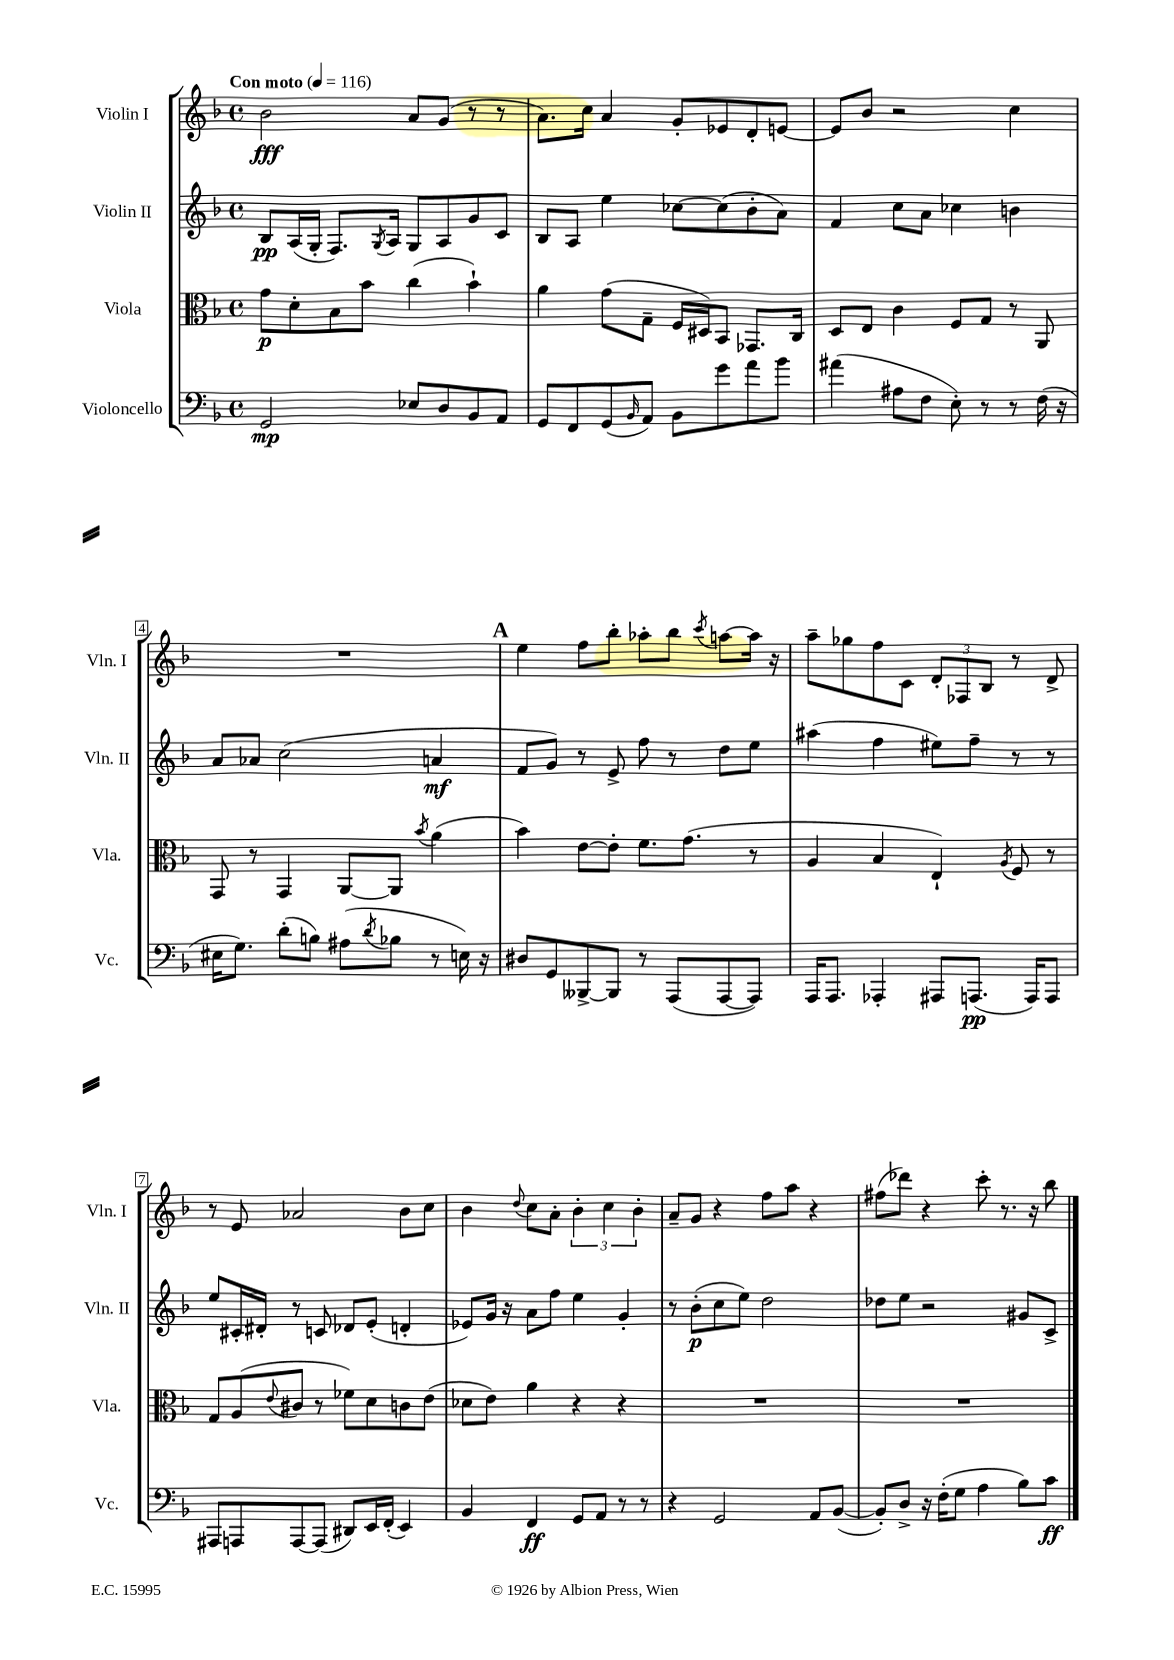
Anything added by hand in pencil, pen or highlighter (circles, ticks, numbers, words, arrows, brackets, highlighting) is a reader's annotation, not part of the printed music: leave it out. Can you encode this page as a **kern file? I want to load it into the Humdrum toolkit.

**kern	**kern	**kern	**kern
*staff4	*staff3	*staff2	*staff1
*clefF4	*clefC3	*clefG2	*clefG2
*k[b-]	*k[b-]	*k[b-]	*k[b-]
*M4/4	*M4/4	*M4/4	*M4/4
*met(c)	*met(c)	*met(c)	*met(c)
*MM116	*MM116	*MM116	*MM116
2GG	8g	8B-	2b-
.	8d'	(16A	.
.	.	16G'	.
.	8B-	8.F)	.
.	8b-	.	.
.	.	8qG	.
.	.	16A	.
8E-	(4cc	8G	8a
8D	.	8A	(8g
8BB-	4b-`)	8g	8r
8AA	.	8c	8r
=	=	=	=
8GG	4a	8B-	8.a)
8FF	.	8A	.
.	.	.	16cc
(8GG	(8g	4ee	4a
16qqBB-	.	.	.
8AA)	8G~	.	.
8BB-	16F	[8cc-	8g'
.	16D#)	.	.
8g	8BB-	(8cc-]	8e-
8a	8.GG-	8b-'	8d'
8b-	.	8a)	[8e
.	16C	.	.
=	=	=	=
(4a#	8D	4f	8e]
.	8E	.	8b-
8A#	4c	8cc	2r
8F	.	8a	.
8E')	8F	4cc-	.
8r	8G	.	.
8r	8r	4b	4cc
(16F	8AA	.	.
16r	.	.	.
=	=	=	=
16E#	8GG	8a	1r
8.G)	.	.	.
.	8r	8a-	.
(8d'	4GG	(2cc	.
8B)	.	.	.
(8A#	[8AA	.	.
8qd	.	.	.
8B-	8AA]	.	.
.	8qb-	.	.
8r	(4a	4a	.
16E)	.	.	.
16r	.	.	.
=	=	=	=
8D#	4b-)	8f	4ee
8GG	.	8g)	.
[8BBB--^	[8e	8r	8ff
8BBB--]	8e']	8e^	8bb-'
8r	8.f	8ff	8aa-'
(8AAA	.	8r	8bb-
.	(8.g	.	.
.	.	.	8qccc
[8AAA	.	8dd	[8aa
8AAA])	8r	8ee	16aa]
.	.	.	16r
=	=	=	=
16AAA	4A	(4aa#	8aa~
8.AAA	.	.	.
.	.	.	8gg-
4AAA-'	4B-	4ff	8ff
.	.	.	8c
8AAA#	4E`)	8ee#)	12d'
.	.	.	12F-
(8.AAA	.	8ff~	.
.	.	.	12B-
.	8qA	.	.
.	8F	8r	8r
16AAA)	.	.	.
8AAA	8r	8r	8d^
=	=	=	=
8AAA#	8G	8ee	8r
8AAA	(8A	16c#'	8e
.	.	16d#'	.
.	8qqe	.	.
[8AAA	8c#	8r	2a-
(8AAA]	8r	8c	.
8DD#)	8f-)	8d-	.
16EE	8d	(8e'	.
(16FF'	.	.	.
4EE)	8c	4d'	8b-
.	(8e	.	8cc
=	=	=	=
4BB-	8d-	8e-)	4b-
.	8e)	16g	.
.	.	16r	.
.	.	.	8qqdd
4FF	4a	8a	8cc
.	.	8ff	8a'
8GG	4r	4ee	6b-'
8AA	.	.	.
.	.	.	6cc
8r	4r	4g'	.
.	.	.	6b-'
8r	.	.	.
=	=	=	=
4r	1r	8r	8a~
.	.	(8b-'	8g
2GG	.	8cc	4r
.	.	8ee)	.
.	.	2dd	8ff
.	.	.	8aa
8AA	.	.	4r
([8BB-	.	.	.
=	=	=	=
8BB-'])	1r	8dd-	(8ff#
8D^	.	8ee	8ddd-)
16r	.	2r	4r
(16F'	.	.	.
8G	.	.	.
4A	.	.	8ccc'
.	.	.	8.r
8B-)	.	8g#	.
.	.	.	16r
8c	.	8c^	8bb-
==	==	==	==
*-	*-	*-	*-
